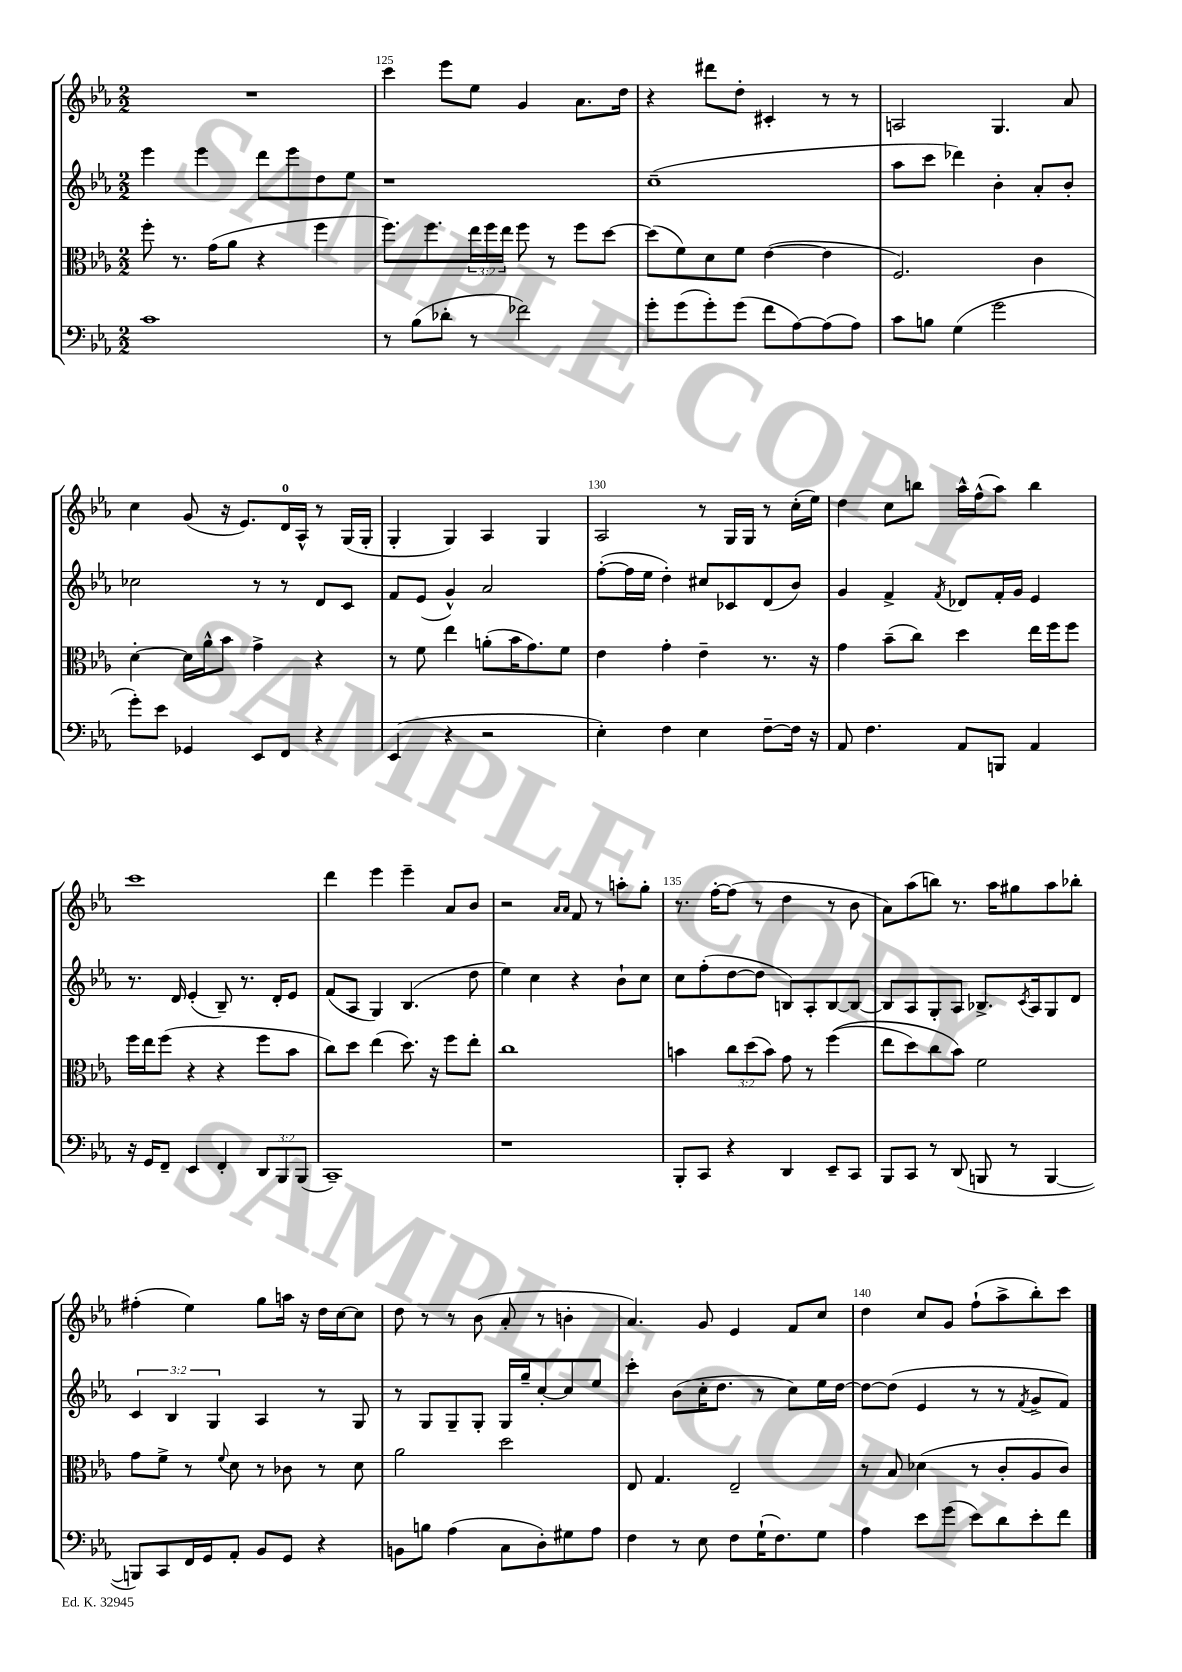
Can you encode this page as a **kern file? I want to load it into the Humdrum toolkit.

**kern	**kern	**kern	**kern
*staff4	*staff3	*staff2	*staff1
*clefF4	*clefC3	*clefG2	*clefG2
*k[b-e-a-]	*k[b-e-a-]	*k[b-e-a-]	*k[b-e-a-]
*M2/2	*M2/2	*M2/2	*M2/2
1c	8ff'	4eee-	1r
.	8.r	.	.
.	.	4eee-	.
.	(16g	.	.
.	8a-	.	.
.	4r	8ddd	.
.	.	8eee-	.
.	4ff	8dd	.
.	.	8ee-	.
=	=	=	=
8r	8.ff)	1r	4ccc
(8B-	.	.	.
.	8.ff	.	.
8d-'	.	.	8eee-
8r	24ee-	.	8ee-
.	24ff	.	.
.	24ee-	.	.
2f-)	8ff	.	4g
.	8r	.	.
.	8ff	.	8.a-
.	[8dd	.	.
.	.	.	16dd
=	=	=	=
8g'	(8dd]	(1cc~	4r
(8g	8f)	.	.
8g')	8d	.	8ddd#
(8g	8f	.	8dd'
8f	([4e-	.	4c#'
[8A-)	.	.	.
(8A-]	4e-]	.	8r
8A-)	.	.	8r
=	=	=	=
8c	2.F)	8aa-	2A
8B	.	8ccc	.
(4G	.	4ddd-)	.
2g	.	4b-'	4.G
.	4c	8a-'	.
.	.	8b-'	8a-
=	=	=	=
8g')	[4d'	2cc-	4cc
8e-	.	.	.
4GG-	16d]	.	(8g
.	16a-^^	.	.
.	8b-	.	16r
.	.	.	8.e-)
8EE-	4g^	8r	.
8FF	.	8r	16d
.	.	.	16A-^^
4r	4r	8d	8r
.	.	8c	(16G
.	.	.	16G'
=	=	=	=
(4EE-	8r	8f	4G'
.	8f	(8e-	.
4r	4ee-	4g^^)	4G)
2r	(8a'	2a-	4A-
.	16b-	.	.
.	8.g)	.	.
.	.	.	4G
.	8f	.	.
=	=	=	=
4E-')	4e-	([8ff'	2A-
.	.	16ff]	.
.	.	16ee-	.
4F	4g'	4dd')	.
4E-	4e-~	8cc#	8r
.	.	8c-	16G
.	.	.	16G
[8F~	8.r	(8d	8r
16F]	.	8b-)	(16cc'
16r	16r	.	16ee-)
=	=	=	=
8AA-	4g	4g	4dd
4.F	.	.	.
.	(8b-~	4f^	8cc
.	8cc)	.	8bb
.	.	8qf	.
8AA-	4dd	8d-	16aa-^^
.	.	.	(16ff^^
8BBB	.	16f'	8aa-)
.	.	16g	.
4AA-	16ee-	4e-	4bb
.	16ff	.	.
.	8ff	.	.
=	=	=	=
16r	16ff	8.r	1ccc
16GG	16ee-	.	.
8FF~	(8ff	.	.
.	.	16d	.
4EE-	4r	(4e-'	.
4FF'	4r	8B-~)	.
.	.	8.r	.
12DD	8ff	.	.
.	.	16d'	.
12BBB-	.	.	.
.	8b-	8e-	.
(12BBB-	.	.	.
=	=	=	=
1CC~)	8cc)	(8f	4ddd
.	8dd	8A-	.
.	(4ee-	4G)	4eee-
.	8.dd)	(4.B-	4eee-~
.	16r	.	.
.	8ff	.	8a-
.	8ee-'	8dd	8b-
=	=	=	=
1r	1cc	4ee-)	2r
.	.	4cc	.
.	.	.	16qqa-
.	.	.	16qqa-
.	.	4r	8f
.	.	.	8r
.	.	8b-`	8aa'
.	.	8cc	8gg'
=	=	=	=
8BBB-'	4b	8cc	8.r
8CC	.	(8ff'	.
.	.	.	[16ff'
4r	12cc	[8dd	(8ff]
.	(12dd	.	.
.	.	8dd]	8r
.	12b)	.	.
4DD	8g	8B)	4dd
.	8r	8A-'	.
8EE-~	&((4ff	[8B	8r
8CC	.	8B_	8b-
=	=	=	=
8BBB-	8ee-	8B]	8a-)
8CC	8dd)	8A-	(8aa-
8r	8cc	8G'	8bb)
(8DD	8b-&)	8A-	8.r
8BBB	2f	8.B-^	.
.	.	.	16aa-
8r	.	.	8gg#
.	.	8qc	.
.	.	16A-	.
[4BBB	.	8G	8aa-
.	.	8d	8bb-'
=	=	=	=
8BBB])	8g	6c	(4ff#'
8CC	8f^	.	.
.	.	6B-	.
16FF	8r	.	4ee-)
16GG	.	.	.
.	.	6G	.
.	8qqf	.	.
8AA-'	8d	.	.
8BB-	8r	4A-	8gg
8GG	8c-	.	16aa
.	.	.	16r
4r	8r	8r	16dd
.	.	.	[16cc
.	8d	8G	8cc]
=	=	=	=
8BB	2a-	8r	8dd
8B	.	8G	8r
(4A-	.	8G~	8r
.	.	8G'	(8b-
8C	2dd	16G	8a-'
.	.	16gg~	.
8D')	.	[8cc'	8r
8G#	.	8cc]	4b'
8A-	.	8ee-	.
=	=	=	=
4F	8E-	4ccc'	4.a-)
.	4.G	.	.
8r	.	(8b-	.
8E-	.	16cc'	8g
.	.	8.dd	.
8F	2E-~	.	4e-
(16G`	.	8r	.
8.F)	.	.	.
.	.	8cc)	8f
8G	.	16ee-	8cc
.	.	[16dd	.
=	=	=	=
4A-	8r	8dd_	4dd
.	8B-	(8dd]	.
8e-	(4d-	4e-	8cc
(8g	.	.	8g
8e-)	8r	8r	(8ff`
8d	8c'	8r	8aa-^
.	.	8qf	.
8e-'	8A-	8g^	8bb-')
8f	8c)	8f)	8ccc
==	==	==	==
*-	*-	*-	*-
